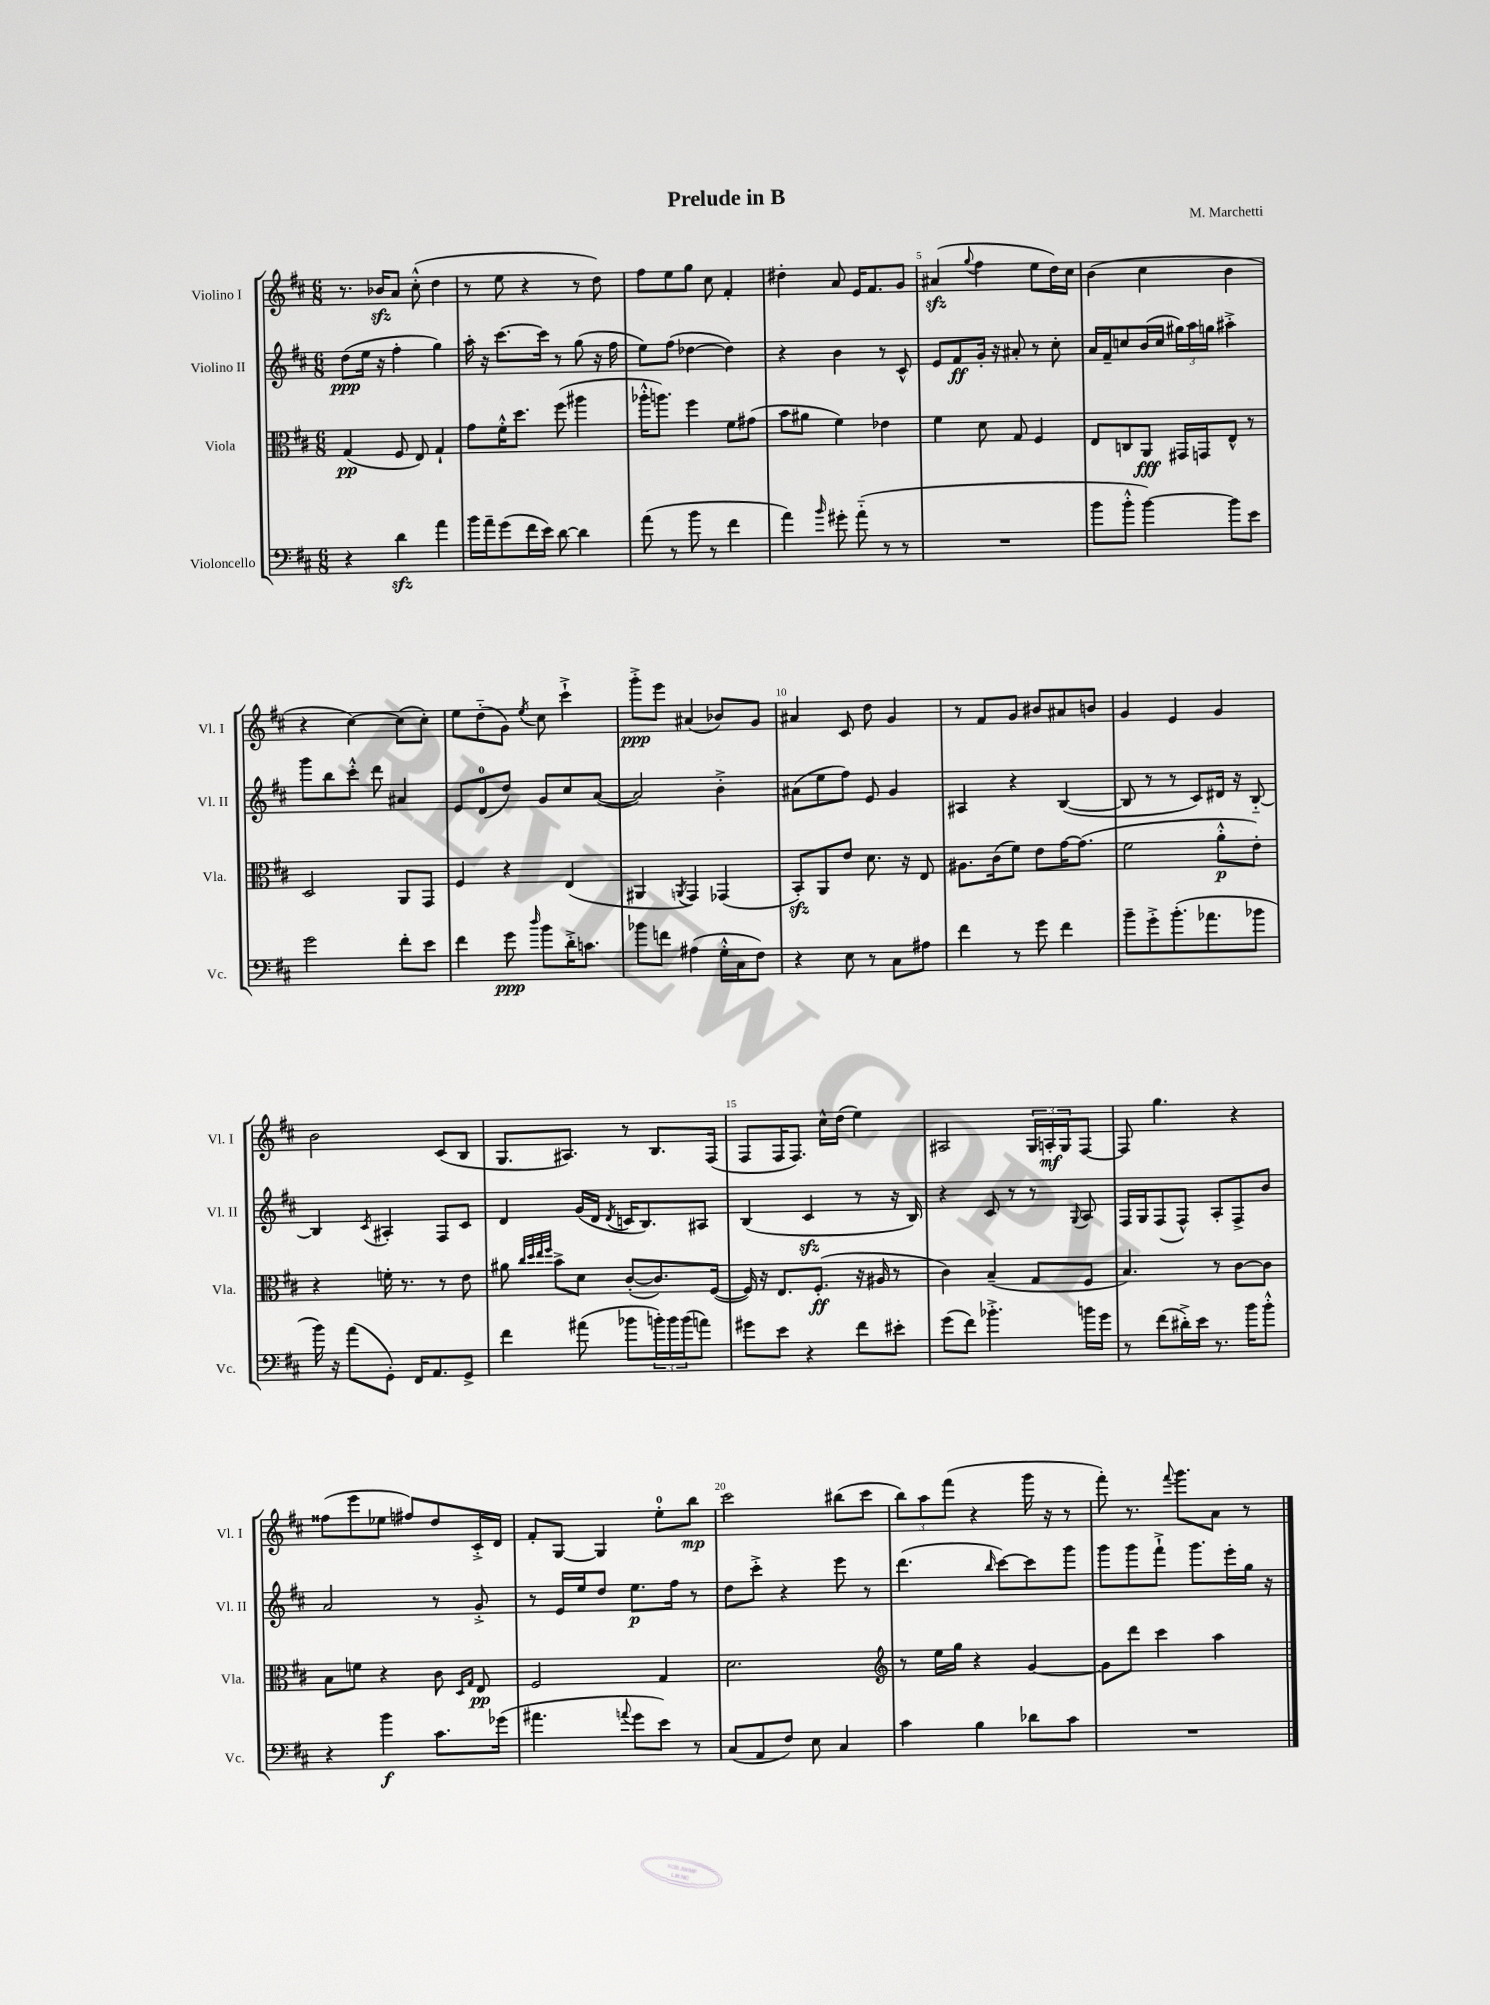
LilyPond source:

\header { title = "Prelude in B" composer = "M. Marchetti" }
<<
\new StaffGroup <<
\new Staff = "s0" \with { instrumentName = "Violino I" shortInstrumentName = "Vl. I" } {
    \clef treble \key d \major \numericTimeSignature \time 6/8
    r8. bes'16\sfz a'8 cis''8-.-^( d''4 |
    r8 e''8 r4 r8 d''8) |
    fis''8 e''8 g''8 cis''8 fis'4-. |
    dis''4-. a'8 e'16 fis'8. g'8 |
    ais'4\sfz( \appoggiatura { g''8 } fis''4 e''8 d''16) cis''16 |
    b'4( cis''4 b'4 |
    r4 cis''4~) cis''8( cis''8-.) |
    e''8 d''8-_( g'8) \acciaccatura { e''8 } cis''8 cis'''4-!-> |
    g'''8-.->\ppp e'''8 ais'4( bes'8) g'8 |
    ais'4 cis'8 d''8 g'4 |
    r8 fis'8 g'8 bis'8 ais'8 b'8 |
    g'4 e'4 g'4 |
    b'2 cis'8( b8 |
    g8. ais8.) r8 b8. fis16( |
    fis8 fis16 fis8.) cis''16-^ d''16( e''4) |
    ais2 \tuplet 3/2 { g16 a16-.\mf g16 } fis8~ |
    fis8 g''4. r4 |
    fisis''8( e'''8 ees''8 fis''8) d''8 cis'16-.-> d'16 |
    fis'8-. g8~ g4 e''8-0-. b''8\mp |
    cis'''2 bis''8( cis'''8 |
    \tuplet 3/2 { b''8) a''8 fis'''8( } r4 g'''16 r16 r8 |
    fis'''8-.) r8. \appoggiatura { fis'''8 } g'''8. a'8 r8 \bar "|." |
}
\new Staff = "s1" \with { instrumentName = "Violino II" shortInstrumentName = "Vl. II" } {
    \clef treble \key d \major \numericTimeSignature \time 6/8
    d''8\ppp( e''16 r16 fis''4-. g''4) |
    a''16-. r16 cis'''8.~ cis'''16 r8 g''8( r16 fis''16 |
    e''8) fis''8( des''4~ des''4) |
    r4 b'4 r8 cis'8-^ |
    e'8 fis'8\ff g'16-. r16 ais'8-. r8 cis''8-. |
    a'16 fis'16-- c''8 b'16( c''16 \tuplet 3/2 { gis''16) a''16 g''16 } ais''4-.-> |
    g'''8 b''8 cis'''8-.-^ d'''8 ais'4 |
    e'8 d'8-0( d''8) g'8 cis''8 a'8~( |
    a'2) b'4-.-> |
    ais'8( e''8 fis''8) e'8 g'4 |
    ais4 r4 b4~( |
    b8 r8 r8 cis'8) dis'16 r16 b8~-_ |
    b4 \acciaccatura { cis'8 } ais4-. fis8 cis'8 |
    d'4 g'16( d'16 \acciaccatura { d'8 } c'16 b8.) ais8 |
    b4( cis'4\sfz r8 r16 b16) |
    r4 cis'8 r8 r8 \appoggiatura { g8 } a8 |
    fis16 g16 fis8( fis8-^) a8-. fis8-> b'8 |
    a'2 r8 g'8-.-> |
    r8 e'16 e''16 d''8 e''8.\p fis''16 r8 |
    d''8 cis'''8-.-> r4 e'''8 r8 |
    d'''4.( \grace { b''16 } cis'''8~) cis'''8 g'''8 |
    g'''8 g'''8 fis'''8-!-> g'''8. e'''16-. g''16 r16 \bar "|." |
}
\new Staff = "s2" \with { instrumentName = "Viola" shortInstrumentName = "Vla." } {
    \clef alto \key d \major \numericTimeSignature \time 6/8
    g4\pp( fis8 e8) g4-! |
    g'8 fis'16-.-^ d''8. fis''8( ais''4 |
    aes''16-.-^ a''8.) fis''4 fis'8 gis'8( |
    b'8 ais'8 fis'4) ees'4 |
    fis'4 d'8 g8 fis4 |
    e8 c8 a,8\fff gis,16 g,16 e8-^ r8 |
    d2 a,8 g,8 |
    fis4 r4 e4( |
    ais,4 \acciaccatura { a,8 } g,4) ges,4( |
    b,8-.\sfz) a,8 e'8 d'8. r16 e8 |
    ais8. cis'16( fis'8) e'8 g'16~ g'8.( |
    fis'2 a'8-.-^\p e'8-.) |
    r4 f'16-. r8. r8 e'8 |
    ais'8 \grace { cis''32 d''32 e''32 fis''32 } b'8-> d'8 cis'8~-.( cis'8.) fis16~( |
    fis16) r16 e8. fis8.-.\ff( r16 ais16 r8 |
    cis'4) b4--( g8 fis8 |
    b4.) r8 cis'8~ cis'8 |
    b8 f'8 r4 cis'8 \grace { d16 g16 } e8\pp |
    fis2 g4 |
    d'2. |
    \clef treble r8 e''16 g''16 r4 g'4~ |
    g'8 d'''8 cis'''4 a''4 \bar "|." |
}
\new Staff = "s3" \with { instrumentName = "Violoncello" shortInstrumentName = "Vc." } {
    \clef bass \key d \major \numericTimeSignature \time 6/8
    r4 d'4\sfz a'4 |
    b'16 a'16-- g'8( fis'16 e'16) d'8~ d'4 |
    a'8( r8 b'8 r8 fis'4 |
    a'4) \grace { b'16 } gis'8-. a'8-_( r8 r8 |
    R2. |
    b'8 b'8-.-^ b'4~) b'8 e'8 |
    g'2 fis'8-. e'8 |
    fis'4 g'8\ppp \grace { d''16 } b'8 d'16-.-> c'8. |
    bes'8 f'8 ais4( g16-.-^ cis16 fis8) |
    r4 e8 r8 cis8 ais8 |
    fis'4 r8 g'8 fis'4 |
    b'8-- g'8-.-> b'8.-.( aes'8. bes'8 |
    b'16) r16 a'8( g,8-.) fis,16 a,8. g,8-> |
    fis'4 ais'8( bes'8 \tuplet 3/2 { b'16-.) b'16 b'16( } a'8) |
    gis'8 e'8 r4 fis'8 eis'8-. |
    g'8( fis'8) bes'4.-.-> b'16 g'16 |
    r8 fis'8( dis'16-.->) e'16 r8. b'16 b'8-.-^ |
    r4 b'4\f cis'8. ges'16( |
    ais'4. \appoggiatura { a'8 } g'8 e'8) r8 |
    cis8( a,8 fis8) e8 cis4 |
    cis'4 b4 des'8 cis'8 |
    R2. \bar "|." |
}
>>
>>
\layout { \context { \Score \override BarNumber.break-visibility = ##(#f #t #t) barNumberVisibility = #(every-nth-bar-number-visible 5) } }
